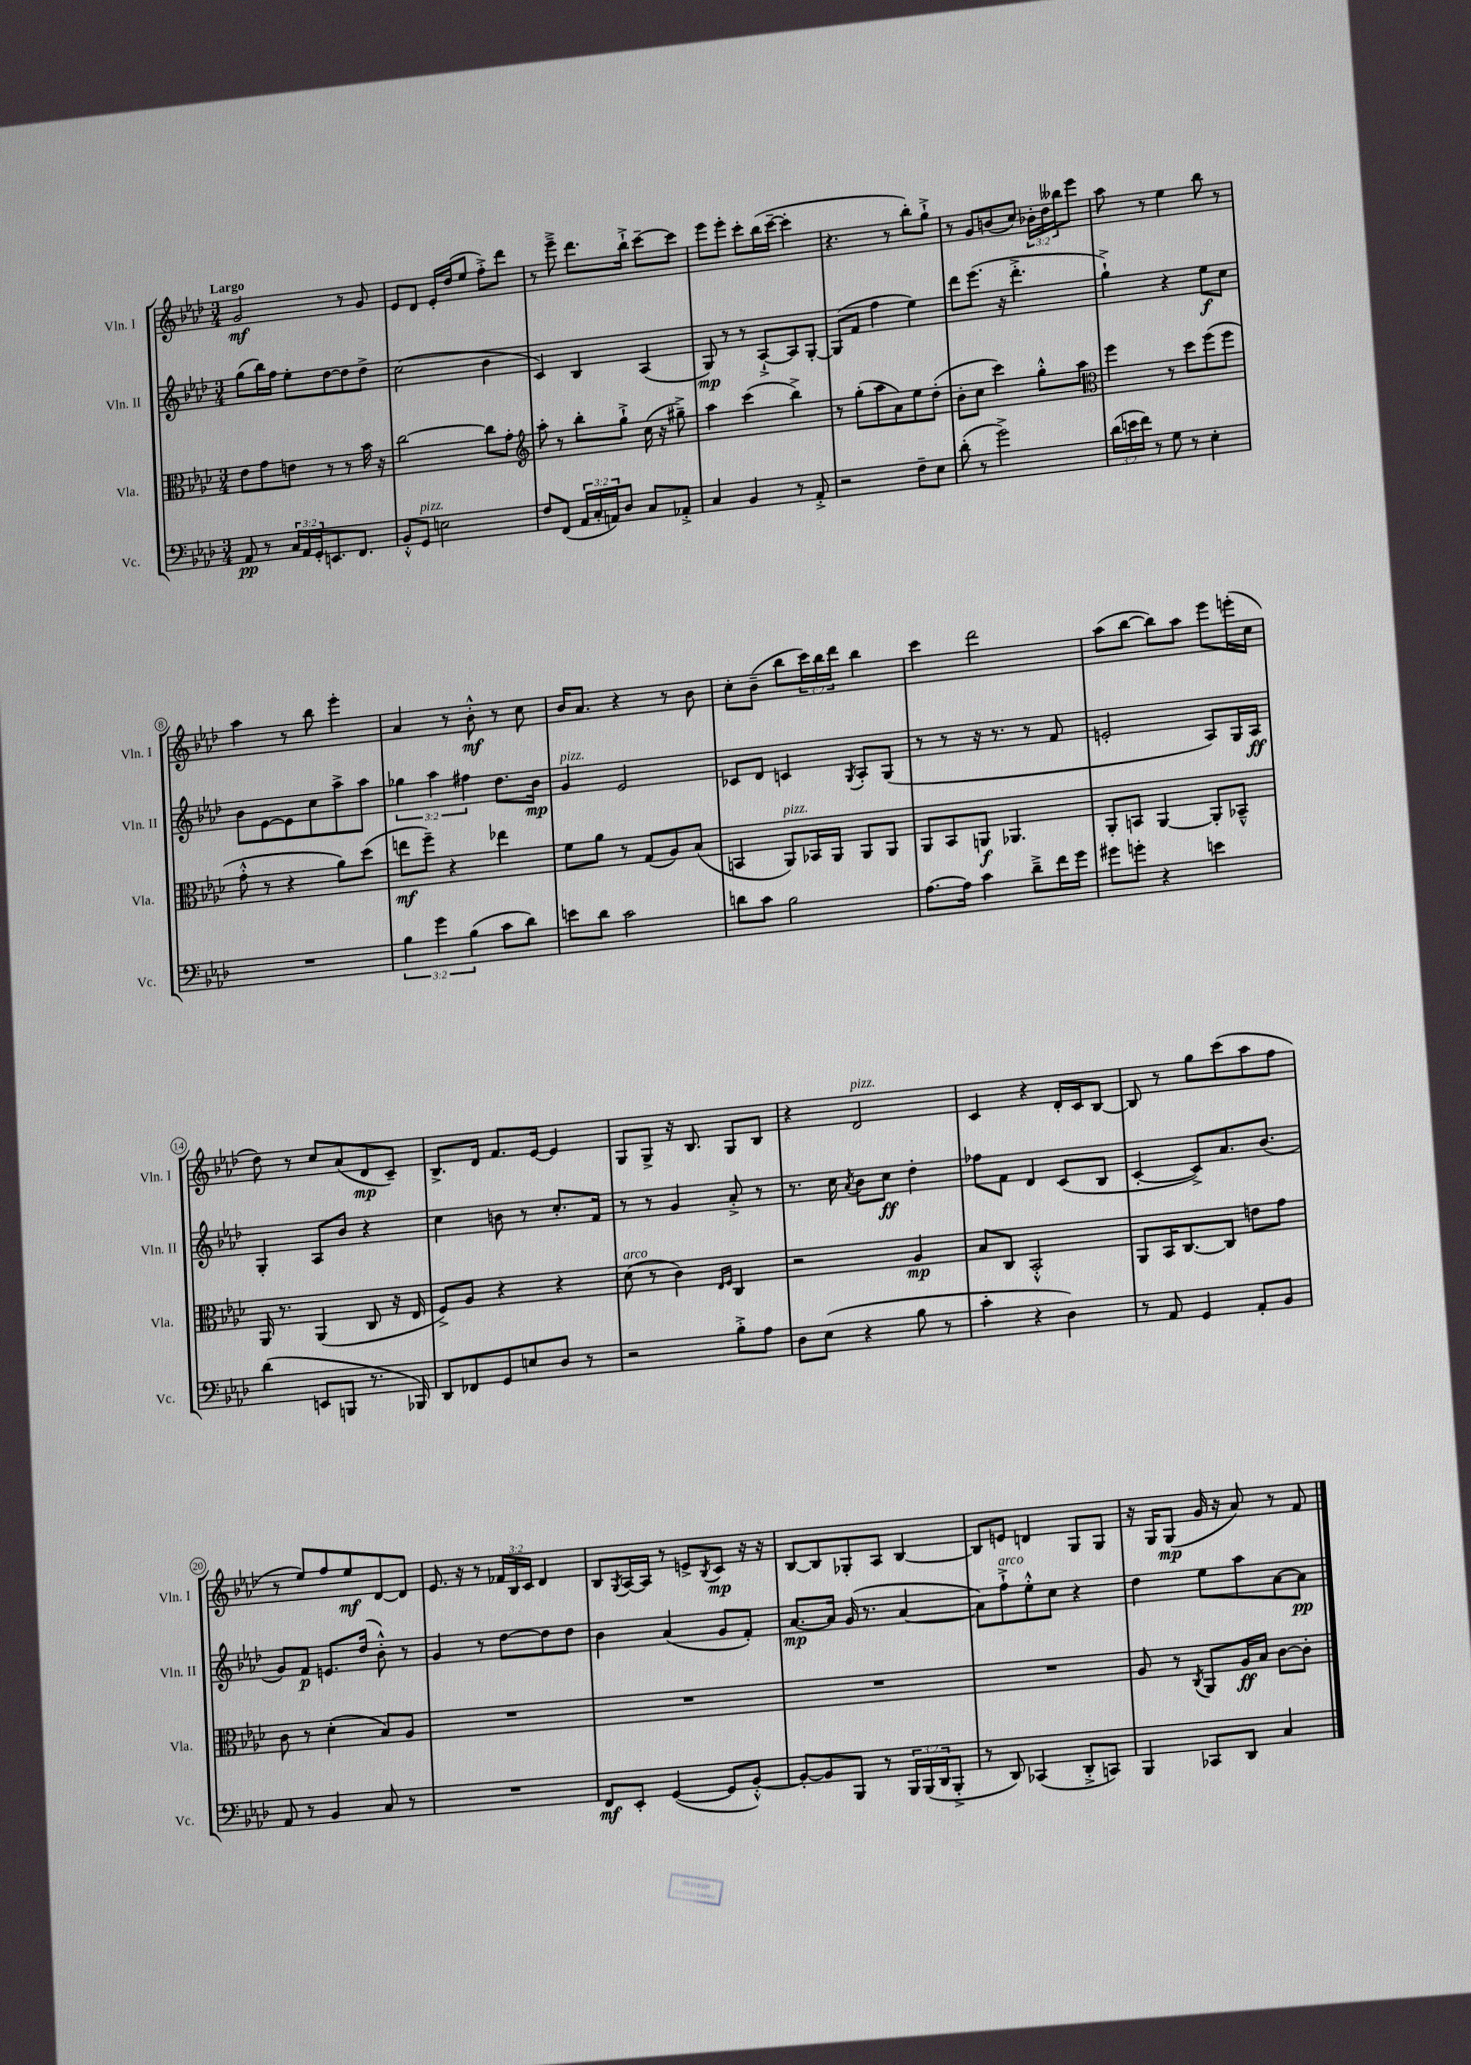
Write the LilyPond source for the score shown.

<<
\new StaffGroup <<
\new Staff = "s0" \with { instrumentName = "Vln. I" shortInstrumentName = "Vln. I" } {
    \clef treble \key aes \major \numericTimeSignature \time 3/4 \override Staff.TupletNumber.text = #tuplet-number::calc-fraction-text \tempo "Largo"
    g'2\mf r8 g'8 |
    ees'8 des'8 ees'16-. des''16( ees''8 f''8-.->) des'''8 |
    r8 ees'''8---> des'''8. bes''16-!-> c'''8~-- c'''8 |
    ees'''8 ees'''8-. c'''8-. bes''16( c'''16~-- c'''4-. |
    r4. r8 bes''8-.) g''8-!-> |
    r8 g'8 b'8( c''8) \tuplet 3/2 { bes'16-. des''16 beses''16 } ees'''8 |
    aes''8 r8 ees''4 bes''8 r8 |
    aes''4 r8 bes''8 ees'''4-. |
    aes'4 r8 bes'8-.-^\mf r8 c''8 |
    bes'16 aes'8. r4 r8 bes'8 |
    c''8-. bes'8--( bes''8 \tuplet 3/2 { c'''16) bes''16 des'''16 } bes''4 |
    c'''4 des'''2 |
    aes''8( bes''8~ bes''8) aes''8 ees'''8 e'''16-.( c''16 |
    des''8) r8 c''8 aes'8( des'8\mp c'8--) |
    bes8.-> des'16 f'8. ees'16~ ees'4 |
    g8 g8-> r16 bes8. g8 bes8 |
    r4 des'2^\markup { \italic "pizz." } |
    c'4 r4 des'16-. c'16 bes8~ |
    bes8 r8 g''8 c'''8( aes''8 f''8 |
    r8 ees''8) f''8 ees''8\mf des'8~ des'8 |
    ees'8. r16 r8 \tuplet 3/2 { fes'16 bes16 c'16 } des'4 |
    bes8 \acciaccatura { g8 } aes16~ aes16 r8 e'8-> \acciaccatura { bes8 } c'8\mp r16 r16 |
    bes8~ bes8 ges8-. aes8 bes4~ |
    bes8 e'8 d'4 g8 g8 |
    r16 g16 g8\mp( g'16 r16 aes'8) r8 f'8 \bar "|." |
}
\new Staff = "s1" \with { instrumentName = "Vln. II" shortInstrumentName = "Vln. II" } {
    \clef treble \key aes \major \numericTimeSignature \time 3/4 \override Staff.TupletNumber.text = #tuplet-number::calc-fraction-text
    g''8( bes''16) f''16 ees''8-. des''8~ des''8 des''8-> |
    c''2( bes'4 |
    c'4) bes4 aes4( |
    g8\mp) r8 r8 aes8~-!-> aes8 g8~-. |
    g8( f'8 f''4 ees''4) |
    des'''8 ees'''8.( r16 des'''4.-.-> |
    g''4-!->) r4 ees''8\f c''8 |
    bes'8 ees'8~ ees'8 c''8 aes''8-> aes''8 |
    \tuplet 3/2 { ges''4 aes''4 fis''4 } des''8. bes'16\mp |
    g'4^\markup { \italic "pizz." } ees'2 |
    ces'8 des'8 c'4 \acciaccatura { g8 } aes8-. g8( |
    r8 r8 r16 r8. r8 f'8 |
    e'2-. aes8) g16 aes16\ff |
    g4-. aes8 bes'8 r4 |
    c''4 b'8 r8 c''8.-. f'16 |
    r8 r8 g'4 aes'8-.-> r8 |
    r8. c''16 \acciaccatura { aes'8 } bes'8 c''8\ff des''4-. |
    fes''8 f'8 des'4 c'8( bes8 |
    c'4~-. c'8->) aes'8. bes'8.( |
    g'8) f'8\p e'8. des''16( bes'8-.-^) r8 |
    g'4 r8 des''8~ des''8 des''8 |
    bes'4 aes'4( g'8 f'8-.) |
    aes'8.~\mp aes'16 g'16( r8. aes'4~ |
    aes'8) f''8-!->^\markup { \italic "arco" } ees''8-.-^ c''8 r4 |
    des''4 ees''8 aes''8 aes'8~ aes'8\pp \bar "|." |
}
\new Staff = "s2" \with { instrumentName = "Vla." shortInstrumentName = "Vla." } {
    \clef alto \key aes \major \numericTimeSignature \time 3/4
    ees'8 g'8 e'8 r8 r8 bes'16 r16 |
    c''2~ c''8 g'8-. |
    \clef treble aes''8-. r8 bes''8-. g''8-!-> c''16( r16 gis''8--->) |
    aes''4 c'''4( bes''4->) |
    r8 g''8-.( aes''8 aes'8) ees''8 des''8-.( |
    bes'8-. c''8 c'''4) g''8-.-^ aes''8 |
    \clef alto f''4 r8 des''8 f''8( f''8 |
    g'8-.-^ r8 r4 aes'8) des''8( |
    e''8\mf f''8--) r4 ees''4 |
    f'8 aes'8 r8 g8( aes8) bes8( |
    b,4 aes,8^\markup { \italic "pizz." }) bes,16 aes,16 aes,8 aes,8 |
    aes,8 bes,8 a,8\f aes,4. |
    aes,8-. b,8 aes,4~ aes,8-. bes,8---^ |
    aes,16 r8. aes,4( c8 r16 ees16 |
    f8->) aes8 r4 r4 |
    des'8^\markup { \italic "arco" }( r8 c'4) \grace { ees16 f16 } c4 |
    r2 aes4\mp |
    bes8 c8 bes,2-.-^ |
    aes,8 bes,16 c8.~ c8 e'8 g'8 |
    c'8 r8 des'4-.( bes8) aes8 |
    R2. |
    R2. |
    R2. |
    R2. |
    aes8 r8 \acciaccatura { c8 } aes,8 aes16\ff bes16 c'8~ c'8-. \bar "|." |
}
\new Staff = "s3" \with { instrumentName = "Vc." shortInstrumentName = "Vc." } {
    \clef bass \key aes \major \numericTimeSignature \time 3/4 \override Staff.TupletNumber.text = #tuplet-number::calc-fraction-text
    aes,8\pp r8 \tuplet 3/2 { c16 aes,16 g,16-. } e,8. f,8. |
    bes,8-.-^ g,8^\markup { \italic "pizz." } e2 |
    f8 f,8( \tuplet 3/2 { aes,16 c16-. a,16) } des8 c8 aes,8-.-> |
    c4 bes,4 r8 aes,8-.-> |
    r2 f8-- ees8 |
    des'8-.( r8 g'2->) |
    \tuplet 3/2 { des'16( e'16 f'16) } r8 g8 r8 ees4-. |
    R2. |
    \tuplet 3/2 { bes4 g'4 bes4( } c'8 des'8) |
    e'8 des'8 c'2 |
    d'8 c'8 bes2 |
    aes8.~ aes16 c'4 des'8---> f'16 g'16 |
    gis'8 g'8-. r4 e'4 |
    des'4( e,8 b,,8 r8. bes,,16) |
    des,8 fes,8 g,8 e8 des8 r8 |
    r2 bes8-.-> aes8 |
    des8 ees8( r4 bes8 r8 |
    c'4-. r4 des4) |
    r8 aes,8 g,4 aes,8-. bes,8 |
    aes,8 r8 bes,4 c8 r8 |
    R2. |
    f,8\mf ees,8-. g,4~( g,8 bes,8~-.-^) |
    bes,8~-. bes,8 bes,,8 r8 \tuplet 3/2 { bes,,16 bes,,16( des,16 } bes,,8-.-> |
    r8 des,8) ces,4( des,8-.-> c,8) |
    bes,,4 ces,8 des,8 c4 \bar "|." |
}
>>
>>
\layout { \context { \Score \override BarNumber.stencil = #(make-stencil-circler 0.1 0.3 ly:text-interface::print) } }
